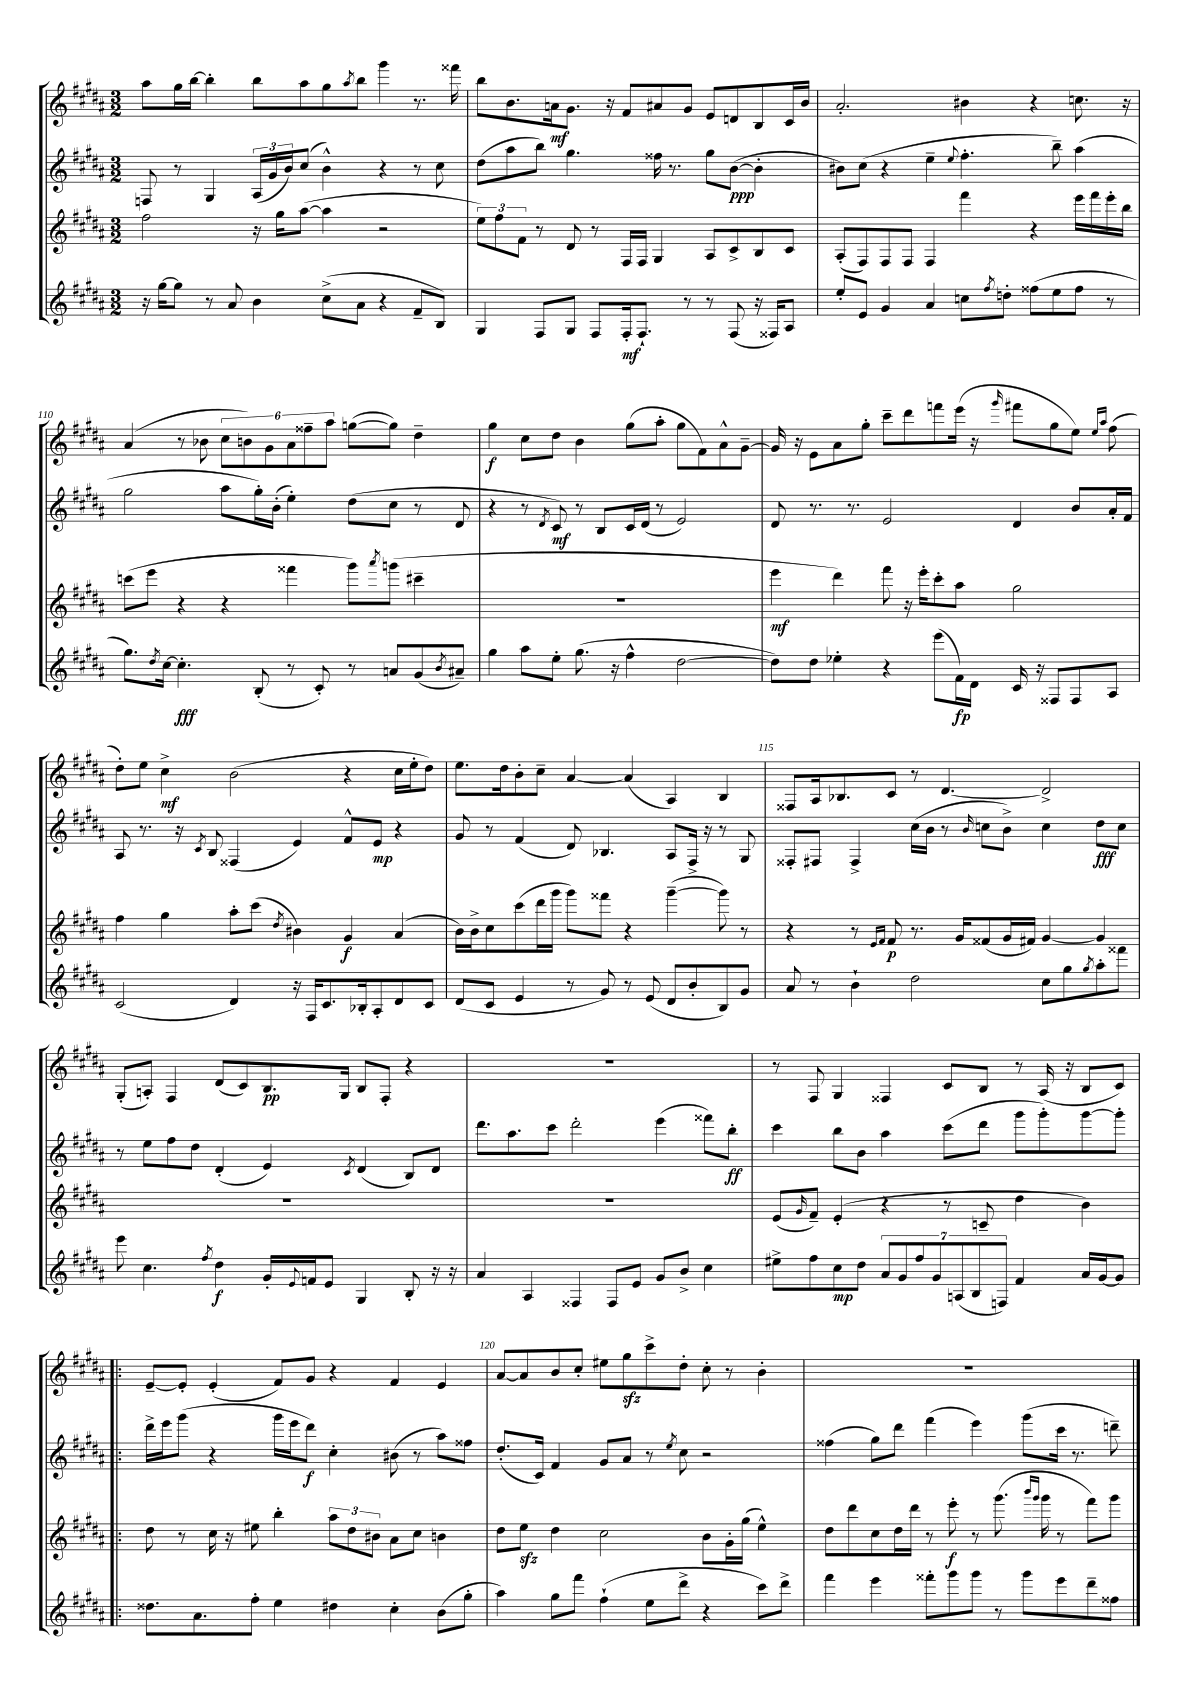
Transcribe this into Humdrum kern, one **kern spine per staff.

**kern	**dynam	**kern	**dynam	**kern	**dynam	**kern	**dynam
*part4	*part4	*part3	*part3	*part2	*part2	*part1	*part1
*staff4	*staff4	*staff3	*staff3	*staff2	*staff2	*staff1	*staff1
*clefG2	*	*clefG2	*	*clefG2	*	*clefG2	*
*k[f#c#g#d#a#]	*	*k[f#c#g#d#a#]	*	*k[f#c#g#d#a#]	*	*k[f#c#g#d#a#]	*
*M3/2	*	*M3/2	*	*M3/2	*	*M3/2	*
=107	=107	=107	=107	=107	=107	=107	=107
16r	.	2ff#\	.	8Fn/	.	8aa#\L	.
[16gg#\KL	.	.	.	.	.	.	.
8gg#\J]	.	.	.	8r	.	16gg#\L	.
.	.	.	.	.	.	[16bb\JJ	.
8r	.	.	.	4G#/	.	4bb'\]	.
8a#/	.	.	.	.	.	.	.
4b\	.	16r	.	(24A#/LL	.	8bb\L	.
.	.	.	.	24g#/	.	.	.
.	.	16gg#\KL	.	.	.	.	.
.	.	.	.	24b/J)	.	.	.
.	.	([8aa#\J	.	(8cc#/J	.	8aa#\	.
(8cc#^\L	.	4aa#\]	.	4b^^\)	.	8gg#\	.
.	.	.	.	.	.	8qaa#/	.
8a#\J	.	.	.	.	.	8bb\J	.
4r	.	2r	.	4r	.	4ggg#\	.
8f#~/L	.	.	.	8r	.	8.r	.
8B/J)	.	.	.	8cc#\	.	.	.
.	.	.	.	.	.	16fff##X\	.
=108	=108	=108	=108	=108	=108	=108	=108
4G#/	.	12ee\L)	.	(8dd#\L	.	8bb\L	.
.	.	12ff#\	.	.	.	.	.
.	.	.	.	8aa#\	.	8.b\	.
.	.	12f#\J	.	.	.	.	.
8F#/L	.	8r	.	8bb\J)	.	.	.
.	.	.	.	.	.	16an\k	mf
8G#/J	.	8d#/	.	4.gg#\	.	8.g#\J	.
8F#/L	.	8r	.	.	.	.	.
.	.	.	.	.	.	16r	.
16F#'/k	mf	16F#/LL	.	.	.	8f#/L	.
8.F#`/J	.	16F#/JJ	.	.	.	.	.
.	.	4G#/	.	16ff##X\	.	8a#X/	.
.	.	.	.	8.r	.	.	.
8r	.	.	.	.	.	8g#/J	.
8r	.	8A#/L	.	8gg#\L	.	8e/L	.
(8F#/	.	8c#^/	.	([8b\J	ppp	8dn/	.
16r	.	8B/	.	4b'\]	.	8B/	.
16F##X/KL)	.	.	.	.	.	.	.
8A#/J	.	8c#/J	.	.	.	16c#/L	.
.	.	.	.	.	.	16b/JJ	.
=109	=109	=109	=109	=109	=109	=109	=109
8ee'/L	.	(8A#'/L	.	8b#X\L)	.	2.a#'/	.
8e/J	.	8F#/)	.	(8cc#\J	.	.	.
4g#/	.	8F#/	.	4r	.	.	.
.	.	8F#/J	.	.	.	.	.
4a#/	.	4F#/	.	4ee~\	.	.	.
.	.	.	.	8qqee/	.	.	.
8ccn\L	.	4fff#\	.	4.ff#'\	.	4b#X\	.
8qff#/	.	.	.	.	.	.	.
8ddn'\J	.	.	.	.	.	.	.
(8ff##X\L	.	4r	.	.	.	4r	.
8ee\	.	.	.	8bb~\)	.	.	.
8ff##\J	.	16eee\LL	.	(4aa#\	.	8.ccn\	.
.	.	16fff#\	.	.	.	.	.
8r	.	16eee'\	.	.	.	.	.
.	.	16bb\JJ	.	.	.	16r	.
!!LO:LB:g=z
=110	=110	=110	=110	=110	=110	=110	=110
8.gg#\L)	.	(8cccn\L	.	2gg#\	.	(4a#/	.
.	.	8eee\J	.	.	.	.	.
8qdd#/	.	.	.	.	.	.	.
[16cc#\Jk	.	.	.	.	.	.	.
4.cc#'\]	fff	4r	.	.	.	8r	.
.	.	.	.	.	.	8b-X\	.
.	.	4r	.	8aa#\L	.	12cc#\L	.
.	.	.	.	.	.	12bn\)	.
(8B'/	.	.	.	16gg#'\L)	.	.	.
.	.	.	.	.	.	12g#\	.
.	.	.	.	(16b'\JJ	.	.	.
8r	.	4fff##X\	.	4ee'\)	.	12a#\	.
.	.	.	.	.	.	12ff##X~\	.
8c#'/)	.	.	.	.	.	.	.
.	.	.	.	.	.	12aa#\J	.
8r	.	8ggg#\L)	.	(8dd#\L	.	([8ggn\L	.
.	.	8qaaa#/	.	.	.	.	.
8an/L	.	(8gggn\J	.	8cc#\J	.	8gg\J])	.
(8g#/	.	4ccc#X~\	.	8r	.	4dd#~\	.
8qb/	.	.	.	.	.	.	.
8a#X~/J)	.	.	.	8d#/	.	.	.
=111	=111	=111	=111	=111	=111	=111	=111
4gg#\	.	1.r	.	4r	.	4gg#\	f
8aa#\L	.	.	.	8r	.	8cc#\L	.
.	.	.	.	8qd#/	.	.	.
8ee'\J	.	.	.	8c#/)	mf	8dd#\J	.
(8.gg#\	.	.	.	8r	.	4b\	.
.	.	.	.	8B/L	.	.	.
16r	.	.	.	.	.	.	.
4ff#^^\	.	.	.	16c#/L	.	(8gg#\L	.
.	.	.	.	(16d#/JJ	.	.	.
.	.	.	.	8r	.	8aa#'\J	.
[2dd#\	.	.	.	2e/)	.	8gg#\L	.
.	.	.	.	.	.	8f#\)	.
.	.	.	.	.	.	8a#^^\	.
.	.	.	.	.	.	[8g#~\J	.
=112	=112	=112	=112	=112	=112	=112	=112
8dd#\L])	.	4eee\	mf	8d#/	.	16g#/]	.
.	.	.	.	.	.	16r	.
8dd#\J	.	.	.	8.r	.	8e\L	.
4ee-X'\	.	4ddd#\)	.	.	.	8a#\	.
.	.	.	.	8.r	.	.	.
.	.	.	.	.	.	8gg#'\J	.
4r	.	8fff#\	.	2e/	.	8ccc#~\L	.
.	.	16r	.	.	.	8ddd#\	.
.	.	16eee'\KL	.	.	.	.	.
(8eee\L	.	8ccc#'\	.	.	.	8fffn\	.
16f#\L)	fp	8aa#\J	.	.	.	(16eee\Jk	.
16d#\JJ	.	.	.	.	.	16r	.
.	.	.	.	.	.	16qqggg#/	.
16c#/	.	2gg#\	.	4d#/	.	8fff#X\L	.
16r	.	.	.	.	.	.	.
8F##X/L	.	.	.	.	.	8gg#\	.
8F##/	.	.	.	8b/L	.	8ee\J)	.
.	.	.	.	.	.	16qqee/LL	.
.	.	.	.	.	.	16qqaa#/JJ	.
8A#/J	.	.	.	16a#'/L	.	(8ff#\	.
.	.	.	.	16f#/JJ	.	.	.
!!LO:LB:g=z
=113	=113	=113	=113	=113	=113	=113	=113
(2c#/	.	4ff#\	.	8A#/	.	8dd#'\L)	.
.	.	.	.	8.r	.	8ee\J	.
.	.	4gg#\	.	.	.	4cc#^\	mf
.	.	.	.	16r	.	.	.
.	.	.	.	8qc#/	.	.	.
.	.	.	.	8B/	.	.	.
4d#/)	.	8aa#'\L	.	(4F##X/	.	(2b\	.
.	.	(8ccc#\J	.	.	.	.	.
.	.	8qdd#/	.	.	.	.	.
16r	.	4b#X\)	.	4e/)	.	.	.
16F#/KL	.	.	.	.	.	.	.
8.c#/	.	.	.	.	.	.	.
.	.	4g#/	f	8f#^^/L	.	4r	.
16B-X'/k	.	.	.	.	.	.	.
8A#'/	.	.	.	8e/J	mp	.	.
8d#/	.	(4a#/	.	4r	.	16cc#\LL	.
.	.	.	.	.	.	16ee'\J	.
8c#/J	.	.	.	.	.	8dd#\J)	.
=114	=114	=114	=114	=114	=114	=114	=114
(8d#/L	.	16b\LL)	.	8g#/	.	8.ee\L	.
.	.	16b^\J	.	.	.	.	.
8c#/J	.	8cc#\	.	8r	.	.	.
.	.	.	.	.	.	16dd#\k	.
4e/	.	(8ccc#\	.	(4f#/	.	8b'\	.
.	.	16ddd#\L	.	.	.	8cc#~\J	.
.	.	16ggg#\JJ	.	.	.	.	.
8r	.	8ggg#\L)	.	8d#/)	.	[4a#/	.
8g#/)	.	8fff##X\J	.	4.B-X/	.	.	.
8r	.	4r	.	.	.	(4a#/]	.
(8e/	.	.	.	.	.	.	.
8d#/L	.	([4ggg#~\	.	8A#/L	.	4A#/)	.
8b'/	.	.	.	16F#^/Jk	.	.	.
.	.	.	.	16r	.	.	.
8B/)	.	8ggg#\])	.	8r	.	4B/	.
8g#/J	.	8r	.	8G#/	.	.	.
=115	=115	=115	=115	=115	=115	=115	=115
8a#/	.	4r	.	8F##X'/L	.	8F##X/L	.
8r	.	.	.	8F#X/J	.	16A#/k	.
.	.	.	.	.	.	8.B-X/	.
4b`\	.	8r	.	4F#^/	.	.	.
.	.	16qqe/LL	.	.	.	.	.
.	.	16qqf#/JJ	.	.	.	.	.
.	.	8f#/	p	.	.	8c#/J	.
2dd#\	.	8.r	.	(16cc#\LL	.	8r	.
.	.	.	.	16b\JJ	.	.	.
.	.	.	.	8r	.	[4.d#/	.
.	.	16g#/KL	.	.	.	.	.
.	.	.	.	16qqb/	.	.	.
.	.	(8f##X/	.	8ccn\L	.	.	.
.	.	16g#/L	.	8b^\J)	.	.	.
.	.	16f#X/JJ)	.	.	.	.	.
8cc#\L	.	[4g#/	.	4cc\	.	2d#^/]	.
8gg#\	.	.	.	.	.	.	.
8qgg#/	.	.	.	.	.	.	.
8aa#'\	.	4g#/]	.	8dd#\L	fff	.	.
8fff##X\J	.	.	.	8cc\J	.	.	.
!!LO:LB:g=z
=116	=116	=116	=116	=116	=116	=116	=116
8eee\	.	1.r	.	8r	.	(8G#'/L	.
4.cc#\	.	.	.	8ee\L	.	8An'/J)	.
.	.	.	.	8ff#\	.	4F#/	.
.	.	.	.	8dd#\J	.	.	.
8qff#/	.	.	.	.	.	.	.
4dd#\	f	.	.	(4d#'/	.	(8d#/L	.
.	.	.	.	.	.	8c#/)	.
16g#'/LL	.	.	.	4e/)	.	8.B/	pp
8qqe/	.	.	.	.	.	.	.
16fn/J	.	.	.	.	.	.	.
8e/J	.	.	.	.	.	.	.
.	.	.	.	.	.	16G#/Jk	.
.	.	.	.	8qc#/	.	.	.
4G#/	.	.	.	(4d#/	.	8B/L	.
.	.	.	.	.	.	8F#'/J	.
8B'/	.	.	.	8B/L)	.	4r	.
16r	.	.	.	8d#/J	.	.	.
16r	.	.	.	.	.	.	.
=117	=117	=117	=117	=117	=117	=117	=117
4a#/	.	1.r	.	8.ddd#\L	.	1.r	.
.	.	.	.	8.aa#\	.	.	.
4A#/	.	.	.	.	.	.	.
.	.	.	.	8ccc#\J	.	.	.
4F##X/	.	.	.	2ddd#'\	.	.	.
8F##/L	.	.	.	.	.	.	.
8e/J	.	.	.	.	.	.	.
8g#/L	.	.	.	(4eee\	.	.	.
8b^/J	.	.	.	.	.	.	.
4cc#\	.	.	.	8fff##X\L)	.	.	.
.	.	.	.	8bb'\J	ff	.	.
=118	=118	=118	=118	=118	=118	=118	=118
8ee#X^\L	.	(8e/L	.	4ccc#\	.	8r	.
.	.	16qqg#/	.	.	.	.	.
8ff#\	.	8f#~/J)	.	.	.	8F#/	.
8cc#\	mp	(4e'/	.	8bb\L	.	4G#/	.
8dd#\J	.	.	.	8b\J	.	.	.
14a#/L	.	4r	.	4aa#\	.	4F##X/	.
14g#/	.	.	.	.	.	.	.
14ff#/	.	.	.	.	.	.	.
14g#/	.	.	.	.	.	.	.
.	.	8r	.	(8ccc#\L	.	8c#/L	.
(14An/	.	.	.	.	.	.	.
14B/	.	.	.	.	.	.	.
.	.	8cn~/	.	8ddd#\J	.	8B/J	.
14Fn/J)	.	.	.	.	.	.	.
4f#/	.	4dd#\	.	8ggg#\L	.	8r	.
.	.	.	.	8ggg#'\)	.	(16A#/	.
.	.	.	.	.	.	16r	.
16a#/LL	.	4b\)	.	[8ggg#\	.	8B/L	.
[16g#/J	.	.	.	.	.	.	.
8g#/J]	.	.	.	8ggg#'\J]	.	8c#/J)	.
!!LO:LB:g=z
=119!|:	=119!|:	=119!|:	=119!|:	=119!|:	=119!|:	=119!|:	=119!|:
8.dd##X\L	.	8dd#\	.	16ddd#^\LL	.	[8e~/L	.
.	.	.	.	16eee\J	.	.	.
.	.	8r	.	(8ggg#\J	.	8e'/J]	.
8.a#\	.	.	.	.	.	.	.
.	.	16cc#\	.	4r	.	(4e'/	.
.	.	16r	.	.	.	.	.
8ff#'\J	.	8ee#X\	.	.	.	.	.
4ee\	.	4bb'\	.	16ggg#\LL	.	8f#/L)	.
.	.	.	.	16eee\J	.	.	.
.	.	.	.	8ddd#\J)	f	8g#/J	.
4dd#X\	.	12aa#\L	.	4cc#'\	.	4r	.
.	.	12dd#\	.	.	.	.	.
.	.	12b#X\J	.	.	.	.	.
4cc#'\	.	8a#\L	.	(8b#X\	.	4f#/	.
.	.	8cc#\J	.	8r	.	.	.
(8b\L	.	4bn\	.	8aa#\L)	.	4e/	.
8gg#'\J	.	.	.	8ff##X\J	.	.	.
=120	=120	=120	=120	=120	=120	=120	=120
4aa#\)	.	8dd#\L	.	(8.dd#'/L	.	[8a#/L	.
.	.	8eezz\J	.	.	.	8a#/]	.
.	.	.	.	16c#/Jk)	.	.	.
8gg#\L	.	4dd#\	.	4f#/	.	8b/	.
8fff#\J	.	.	.	.	.	8cc#'/J	.
(4ff#`\	.	2cc#\	.	8g#/L	.	8ee#X\L	.
.	.	.	.	8a#/J	.	8gg#zz\	.
8ee\L	.	.	.	8r	.	8ccc#^\	.
.	.	.	.	8qee/	.	.	.
8ddd#^\J	.	.	.	8cc#\	.	8dd#'\J	.
4r	.	8b\L	.	2r	.	8cc#'\	.
.	.	16g#'\L	.	.	.	8r	.
.	.	(16gg#\JJ	.	.	.	.	.
8ccc#\L)	.	4ee^^\)	.	.	.	4b'\	.
8ddd#^\J	.	.	.	.	.	.	.
=121	=121	=121	=121	=121	=121	=121	=121
4fff#\	.	8dd#\L	.	(4ff##X\	.	1.r	.
.	.	8ddd#\	.	.	.	.	.
4eee\	.	8cc#\	.	8gg#\L)	.	.	.
.	.	16dd#\L	.	8ddd#\J	.	.	.
.	.	16ddd#\JJ	.	.	.	.	.
8fff##X'\L	.	8r	.	(4fff#\	.	.	.
8ggg#\	.	8eee'\	f	.	.	.	.
8ggg#\J	.	8r	.	4eee\)	.	.	.
8r	.	(8.ggg#\	.	.	.	.	.
8ggg#\L	.	.	.	(8ggg#\L	.	.	.
.	.	16qqbbb/LL	.	.	.	.	.
.	.	16qqggg#/JJ	.	.	.	.	.
.	.	16ggg#\	.	.	.	.	.
8eee\	.	8r	.	16ccc#\Jk	.	.	.
.	.	.	.	8.r	.	.	.
8ddd#~\	.	8fff#\L)	.	.	.	.	.
8ff##X\J	.	8ggg#\J	.	8dddn~\)	.	.	.
==	==	==	==	==	==	==	==
*-	*-	*-	*-	*-	*-	*-	*-
